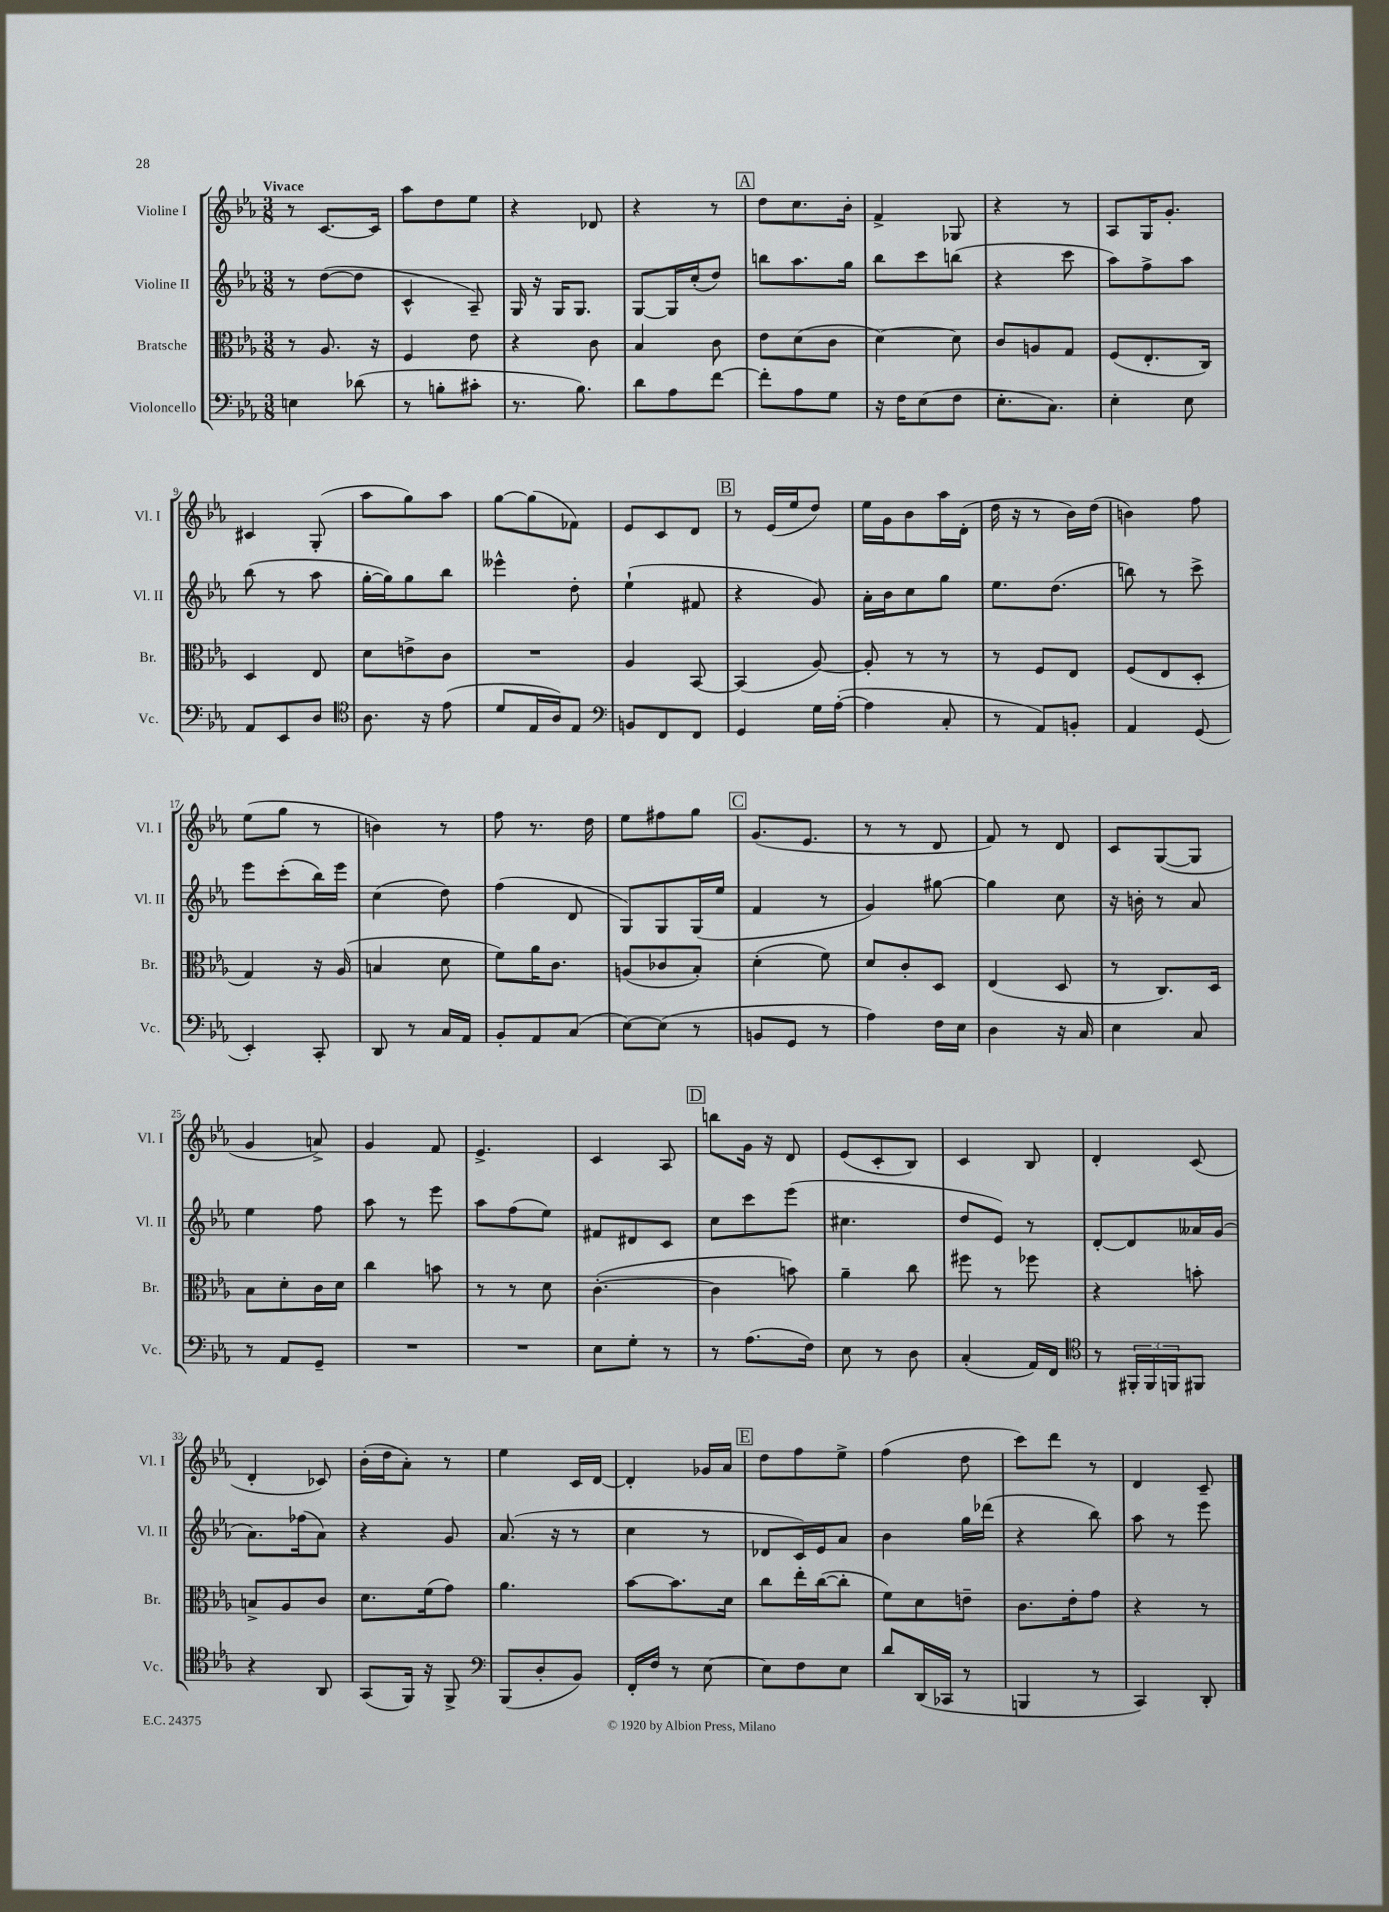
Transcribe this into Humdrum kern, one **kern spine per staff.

**kern	**kern	**kern	**kern
*part4	*part3	*part2	*part1
*staff4	*staff3	*staff2	*staff1
*I"Violoncello	*I"Bratsche	*I"Violine II	*I"Violine I
*I'Vc.	*I'Br.	*I'Vl. II	*I'Vl. I
*clefF4	*clefC3	*clefG2	*clefG2
*k[b-e-a-]	*k[b-e-a-]	*k[b-e-a-]	*k[b-e-a-]
*M3/8	*M3/8	*M3/8	*M3/8
=1	=1	=1	=1
!	!	!	!LO:TX:a:B:t=Vivace
4En\	8r	8r	8r
.	8.A-/	([8dd\L	[8.c/L
(8d-X\	.	8dd\J]	.
.	16r	.	16c/Jk]
=2	=2	=2	=2
8r	4F/	4c^^/	8aa-\L
8Bn'\L	.	.	8dd\
8c#X'\J	8e-\	8A-~/)	8ee-\J
=3	=3	=3	=3
8.r	4r	16G/	4r
.	.	16r	.
.	.	16G/KL	.
8.B-\)	.	8.G/J	.
.	8c\	.	8d-X/
=4	=4	=4	=4
8d\L	4B-/	[8G/L	4r
8A-\	.	16G/L]	.
.	.	(16cc'/J	.
[8f\J	8c\	8dd/J)	8r
!!LO:REH:place=s1:t=A
=5	=5	=5	=5
8f'\L]	8e-\L	8bbn\L	8dd\L
8A-\	(8d\	8.aa-\	8.cc\
8G\J	8c\J	.	.
.	.	16gg\Jk	16b-'\Jk
=6	=6	=6	=6
16r	[4d\)	8bb-\L	4f^/
16F\KL	.	.	.
(8E-\	.	8ccc\	.
8F\J	8d\]	(8bbn\J	8G-X/
=7	=7	=7	=7
8.E-'\L	8c/L	4r	4r
.	8An/	.	.
8.C\J)	.	.	.
.	8G/J	8ccc\	8r
=8	=8	=8	=8
4E-'\	(8F/L	8aa-\L)	8A-/L
.	8.E-'/	8ff^\	16G/K
.	.	.	8.g'/J
8E-\	.	8aa-\J	.
.	16C/Jk)	.	.
!!LO:LB:g=z
=9	=9	=9	=9
8AA-/L	4D/	(8bb-\	4c#X/
8EE-/	.	8r	.
8D/J	8E-/	8aa-\	(8G'/
=10	=10	=10	=10
*clefC4	*	*	*
8.A-\	8d\L	[16gg'\LL	8aa-\L
.	.	16gg\J])	.
.	8en^\	8gg\	8gg\)
16r	.	.	.
(8e-\	8c\J	8bb-\J	8aa-\J
=11	=11	=11	=11
8d/L	4.r	4eee--X^^\	[8gg\L
16E-/L	.	.	(8gg\]
16A-/J)	.	.	.
8E-/J	.	8dd'\	8f-X\J)
=12	=12	=12	=12
*clefF4	*	*	*
8BBn/L	4A-/	(4ee-`\	8e-/L
8FF/	.	.	8c/
8FF/J	[8BB-/	8f#X/	8d/J
!!LO:REH:place=s1:t=B
=13	=13	=13	=13
4GG/	(4BB-/]	4r	8r
.	.	.	(16e-/LL
.	.	.	16ee-/J
16G\LL	[8A-/)	8g/)	8dd/J)
([16A-'\JJ	.	.	.
=14	=14	=14	=14
4A-\]	8A-'/]	16a-'\LL	16ee-\LL
.	.	16b-\J	16g\J
.	8r	8cc\	8b-\
8C'/	8r	8gg\J	16aa-\L
.	.	.	(16d'\JJ
=15	=15	=15	=15
8r	8r	8.ee-\L	16dd\
.	.	.	16r
8AA-/L)	8F/L	.	8r
.	.	(8.dd\J	.
8BBn'/J	8E-/J	.	16b-\LL)
.	.	.	(16dd\JJ
=16	=16	=16	=16
4AA-/	(8F/L	8bbn\)	4bn\)
.	8E-/	8r	.
(8GG/	8D'/J	8ccc^\	8ff\
!!LO:LB:g=z
=17	=17	=17	=17
4EE-'/)	4G/)	8eee-\L	(8ee-\L
.	.	(8ccc'\	8gg\J
8CC'/	16r	16bb-\L)	8r
.	(16A-/	16eee-\JJ	.
=18	=18	=18	=18
8DD/	4Bn/	(4cc\	4bn\)
8r	.	.	.
16C/LL	8d\	8dd\)	8r
16AA-/JJ	.	.	.
=19	=19	=19	=19
8BB-'/L	8f\L)	(4ff\	8ff\
8AA-/	16a-\K	.	8.r
.	8.c\J	.	.
(8C/J	.	8d/	.
.	.	.	16dd\
=20	=20	=20	=20
[8E-\L)	(8An/L	8G/L)	8ee-\L
(8E-\J]	8c-X/	8G/	8ff#X\
8r	8B-'/J)	(16G/L	8gg\J
.	.	16ee-/JJ	.
!!LO:REH:place=s1:t=C
=21	=21	=21	=21
8BBn/L	(4d'\	4f/	(8.g/L
8GG/J	.	.	.
.	.	.	8.e-/J
8r	8f\)	8r	.
=22	=22	=22	=22
4A-\)	8d/L	4g/)	8r
.	8c'/	.	8r
16F\LL	8D/J	[8gg#X\	8d/
16E-\JJ	.	.	.
=23	=23	=23	=23
4D\	(4E-/	4gg#\]	8f/)
.	.	.	8r
16r	8D/	8cc\	8d/
16C/	.	.	.
=24	=24	=24	=24
4E-\	8r	16r	8c/L
.	.	16bn'\	.
.	8.C/L)	8r	([8G/
8C/	.	8a-/	8G/J]
.	16D/Jk	.	.
!!LO:LB:g=z
=25	=25	=25	=25
8r	8B-\L	4ee-\	4g/
8AA-/L	8d'\	.	.
8GG~/J	16c\L	8ff\	8an^/)
.	16d\JJ	.	.
=26	=26	=26	=26
4.r	4cc\	8aa-\	4g/
.	.	8r	.
.	8bn\	8eee-\	8f/
=27	=27	=27	=27
4.r	8r	8aa-\L	4.e-^/
.	8r	(8ff\	.
.	8d\	8ee-\J)	.
=28	=28	=28	=28
8E-\L	([4.c'\	8f#X/L	4c/
8G'\J	.	8d#X/	.
8r	.	8c/J	8A-/
!!LO:REH:place=s1:t=D
=29	=29	=29	=29
8r	4c\]	8cc\L	8bbn\L
(8.A-\L	.	8ccc\	16g\Jk
.	.	.	16r
.	8bn\)	(8eee-\J	8d/
16F\Jk)	.	.	.
=30	=30	=30	=30
8E-\	4a-~\	4.cc#X\	(8e-/L
8r	.	.	8c'/
8D\	8cc\	.	8B-/J)
=31	=31	=31	=31
(4C'/	8ff#X\	8dd/L	4c/
.	8r	8e-/J)	.
16AA-/LL)	8ff-X\	8r	8B-/
16FF/JJ	.	.	.
=32	=32	=32	=32
*clefC4	*	*	*
8r	4r	[8d'/L	4d'/
24FF#X'/LL	.	8d/]	.
24FF#/	.	.	.
24FFn/J	.	.	.
8FF#X/J	8bn'\	16a--X/L	(8c/
.	.	(16g/JJ	.
!!LO:LB:g=z
=33	=33	=33	=33
4r	8Bn^/L	8.a-\L)	4d'/
.	8A-/	.	.
.	.	(16ff-X\k	.
8AA-/	8c/J	8a-\J)	8c-X/)
=34	=34	=34	=34
(8GG/L	8.d\L	4r	(16b-'\LL
.	.	.	16dd\J
16FF/Jk)	.	.	8a-'\J)
16r	(16f\k	.	.
8FF^/	8g\J)	8g/	8r
=35	=35	=35	=35
*clefF4	*	*	*
(8BBB-/L	4.a-\	(8.a-/	4ee-\
8D'/	.	.	.
.	.	16r	.
8BB-/J)	.	8r	16c/LL
.	.	.	[16d/JJ
=36	=36	=36	=36
16FF'/LL	[8b-\L	4cc\	4d'/]
16F/JJ	.	.	.
8r	8.b-\]	.	.
[8E-\	.	8r	16g-X/LL
.	16d\Jk	.	16a-/JJ
!!LO:REH:place=s1:t=E
=37	=37	=37	=37
8E-\L]	8cc\L	8d-X/L	8dd\L
8F\	16ee-'\L	16c/L)	8ff\
.	([16cc\J	16e-/J	.
8E-\J	8cc'\J]	8a-/J	8ee-^\J
=38	=38	=38	=38
8d/L	8f\L)	4b-\	(4ff\
(16DD/L	8d\	.	.
16CC-X/JJ	.	.	.
8r	8en~\J	16gg\LL	8dd\
.	.	(16ddd-X\JJ	.
=39	=39	=39	=39
4BBBn/	8.c\L	4r	8ccc\L)
.	.	.	8ddd\J
.	16e-'\k	.	.
8r	8g\J	8bb-\)	8r
=40	=40	=40	=40
4CC/)	4r	8aa-\	4d/
.	.	8r	.
8DD'/	8r	8eee-\	8c~/
==	==	==	==
*-	*-	*-	*-
